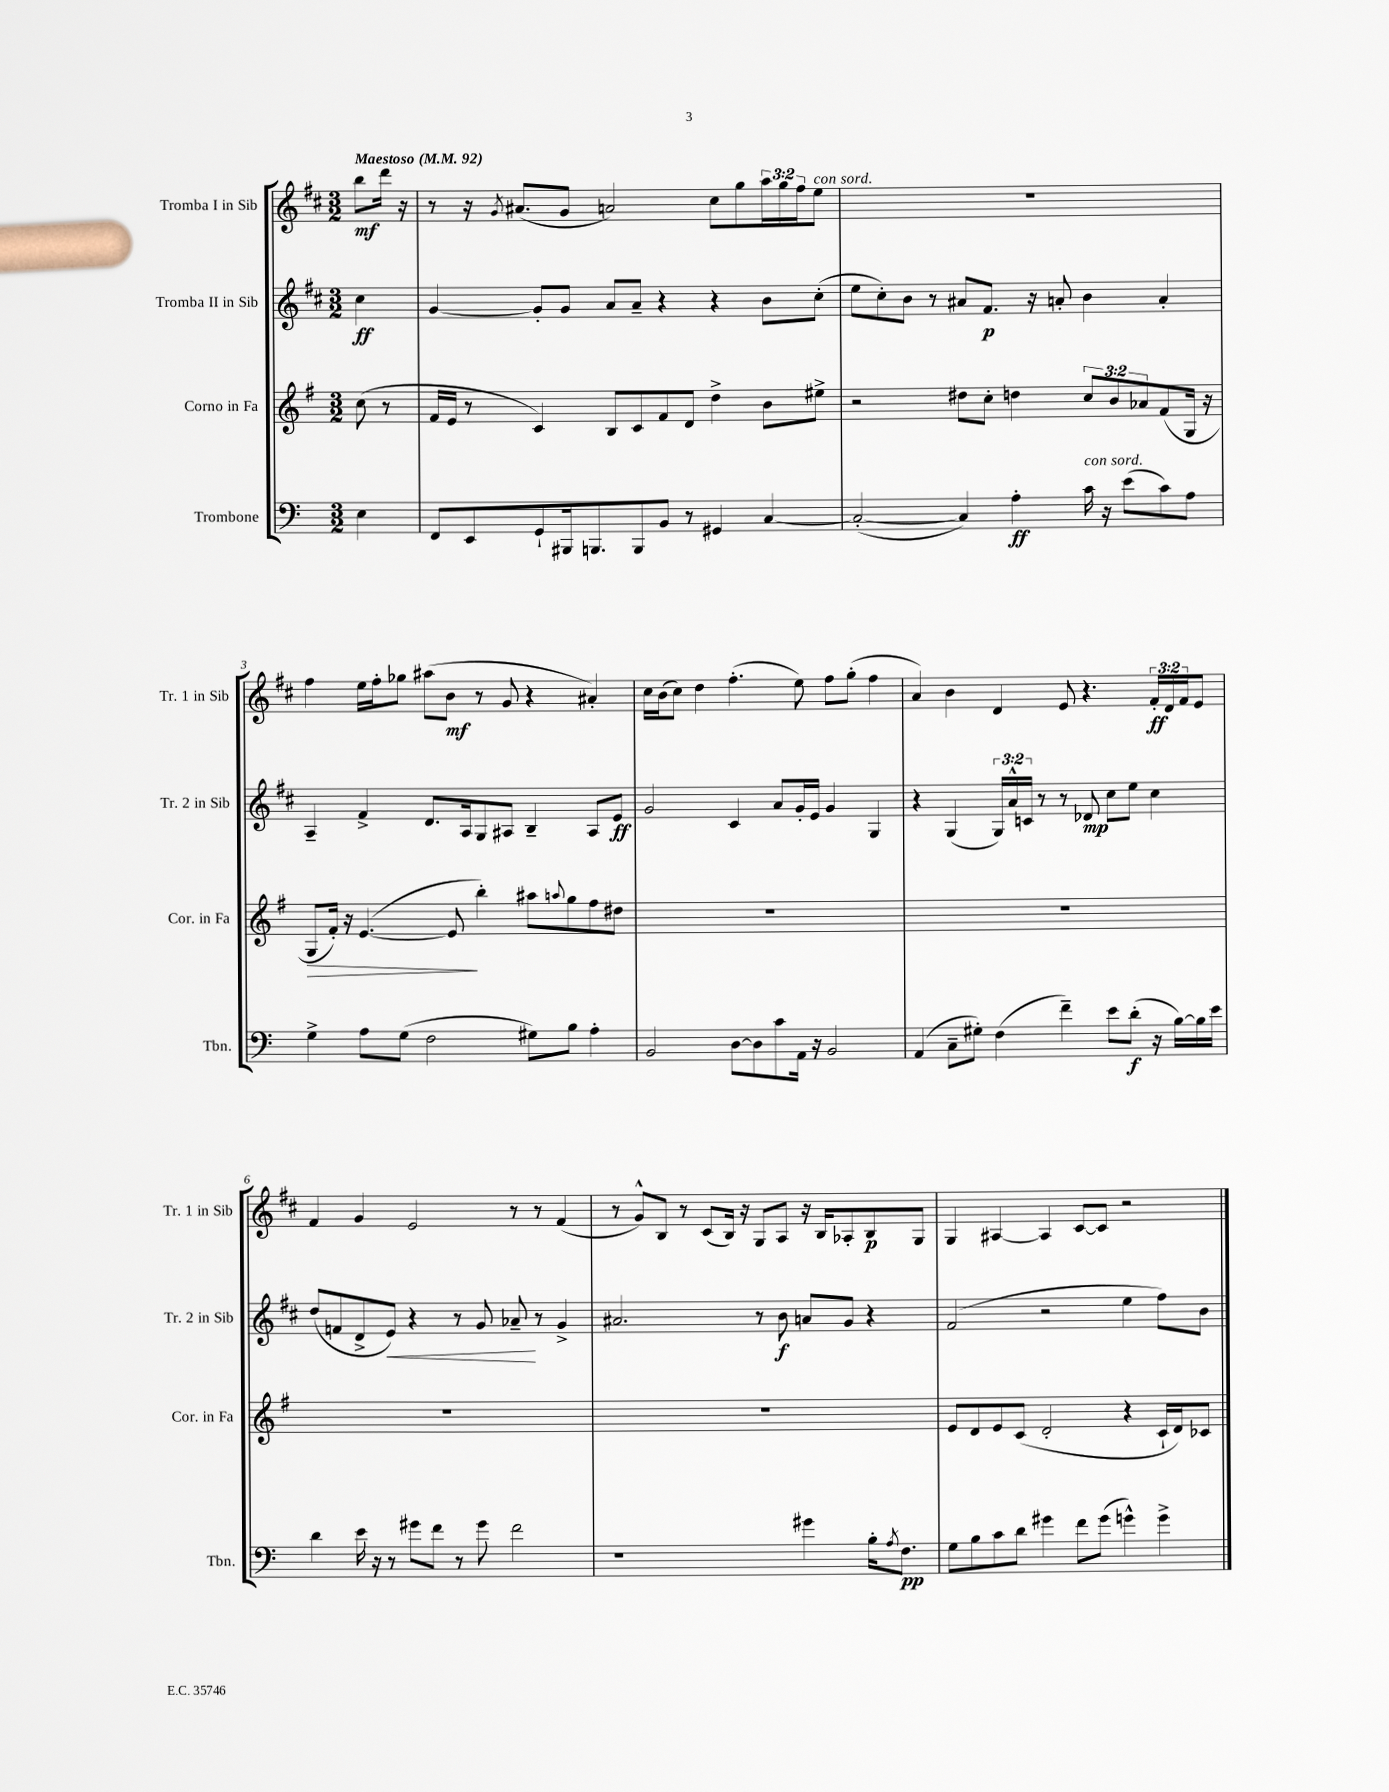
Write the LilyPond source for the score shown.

<<
\new StaffGroup <<
\new Staff = "s0" \with { instrumentName = "Tromba I in Sib" shortInstrumentName = "Tr. 1 in Sib" } {
    \clef treble \key d \major \numericTimeSignature \time 3/2 \override Staff.TupletNumber.text = #tuplet-number::calc-fraction-text \partial 4 \tempo "Maestoso" 4 = 92
    b''8\mf d'''16 r16 |
    r8 r16 \acciaccatura { g'8 } ais'8.( g'8 a'2) cis''8 g''8 \tuplet 3/2 { a''16 g''16 fis''16 } e''8^\markup { \italic "con sord." } |
    R1. |
    fis''4 e''16 fis''16-. ges''8 ais''8( b'8\mf r8 g'8 r4 ais'4-.) |
    cis''16 b'16( cis''8) d''4 fis''4.-.( e''8) fis''8 g''8-.( fis''4 |
    a'4) b'4 d'4 e'8 r4. \tuplet 3/2 { fis'16-.\ff d'16 fis'16 } e'8 |
    fis'4 g'4 e'2 r8 r8 fis'4( |
    r8 g'8-^) b8 r8 cis'8( b16) r16 g8 a8 r16 b16 aes8-. b8\p g8 |
    g4 ais4~ ais4 cis'8~ cis'8 r2 \bar "|." |
}
\new Staff = "s1" \with { instrumentName = "Tromba II in Sib" shortInstrumentName = "Tr. 2 in Sib" } {
    \clef treble \key d \major \numericTimeSignature \time 3/2 \override Staff.TupletNumber.text = #tuplet-number::calc-fraction-text \partial 4
    cis''4\ff |
    g'4~ g'8-. g'8 a'8 a'8-- r4 r4 b'8 cis''8-.( |
    e''8 cis''8-.) b'8 r8 ais'8 fis'8.\p r16 a'8-. b'4 a'4-. |
    a4-- fis'4-> d'8. a16 g8 ais8 b4-- ais8 e'8\ff |
    g'2 cis'4 a'8 g'16-. e'16 g'4 g4 |
    r4 g4( \tuplet 3/2 { g16) a'16-^ c'16 } r8 r8 des'8\mp cis''8 e''8 cis''4 |
    d''8( f'8 d'8-> e'8\<) r4 r8 g'8 aes'8--\! r8 g'4-> |
    ais'2. r8 b'8\f a'8 g'8 r4 |
    fis'2( r2 e''4 fis''8) b'8 \bar "|." |
}
\new Staff = "s2" \with { instrumentName = "Corno in Fa" shortInstrumentName = "Cor. in Fa" } {
    \clef treble \key g \major \numericTimeSignature \time 3/2 \override Staff.TupletNumber.text = #tuplet-number::calc-fraction-text \partial 4
    c''8( r8 |
    fis'16 e'16 r8 c'4) b8 c'8 fis'8 d'8 d''4-> b'8 eis''8-> |
    r2 dis''8 c''8-. d''4 \tuplet 3/2 { c''8 b'8 aes'8 } fis'8( g16 r16 |
    g8\> fis'16-.) r16 e'4.~( e'8\! b''4-.) ais''8 \appoggiatura { a''8 } g''8 fis''8 dis''8 |
    R1. |
    R1. |
    R1. |
    R1. |
    e'8 d'8 e'8 c'8( d'2-. r4 c'16-! d'16) ces'8 \bar "|." |
}
\new Staff = "s3" \with { instrumentName = "Trombone" shortInstrumentName = "Tbn." } {
    \clef bass \key c \major \numericTimeSignature \time 3/2 \partial 4
    e4 |
    f,8 e,8 g,8-! bis,,16 b,,8. b,,8 b,8 r8 gis,4 c4~ |
    c2~-.( c4) a4-.\ff c'16^\markup { \italic "con sord." } r16 e'8( c'8) a8 |
    g4-> a8 g8( f2 gis8) b8 a4-. |
    b,2 d8~ d8 c'8 a,16 r16 b,2 |
    a,4( c8-- gis8-.) f4( f'4--) e'8 d'8-.\f( r16 b16~) b16 e'16 |
    d'4 e'16 r16 r8 gis'8 f'8 r8 gis'8 f'2 |
    r1 gis'4 b16-. \acciaccatura { a8 } f8.\pp |
    g8 b8 c'8 d'8 gis'4 f'8 gis'8( g'4-^) g'4-> \bar "|." |
}
>>
>>
